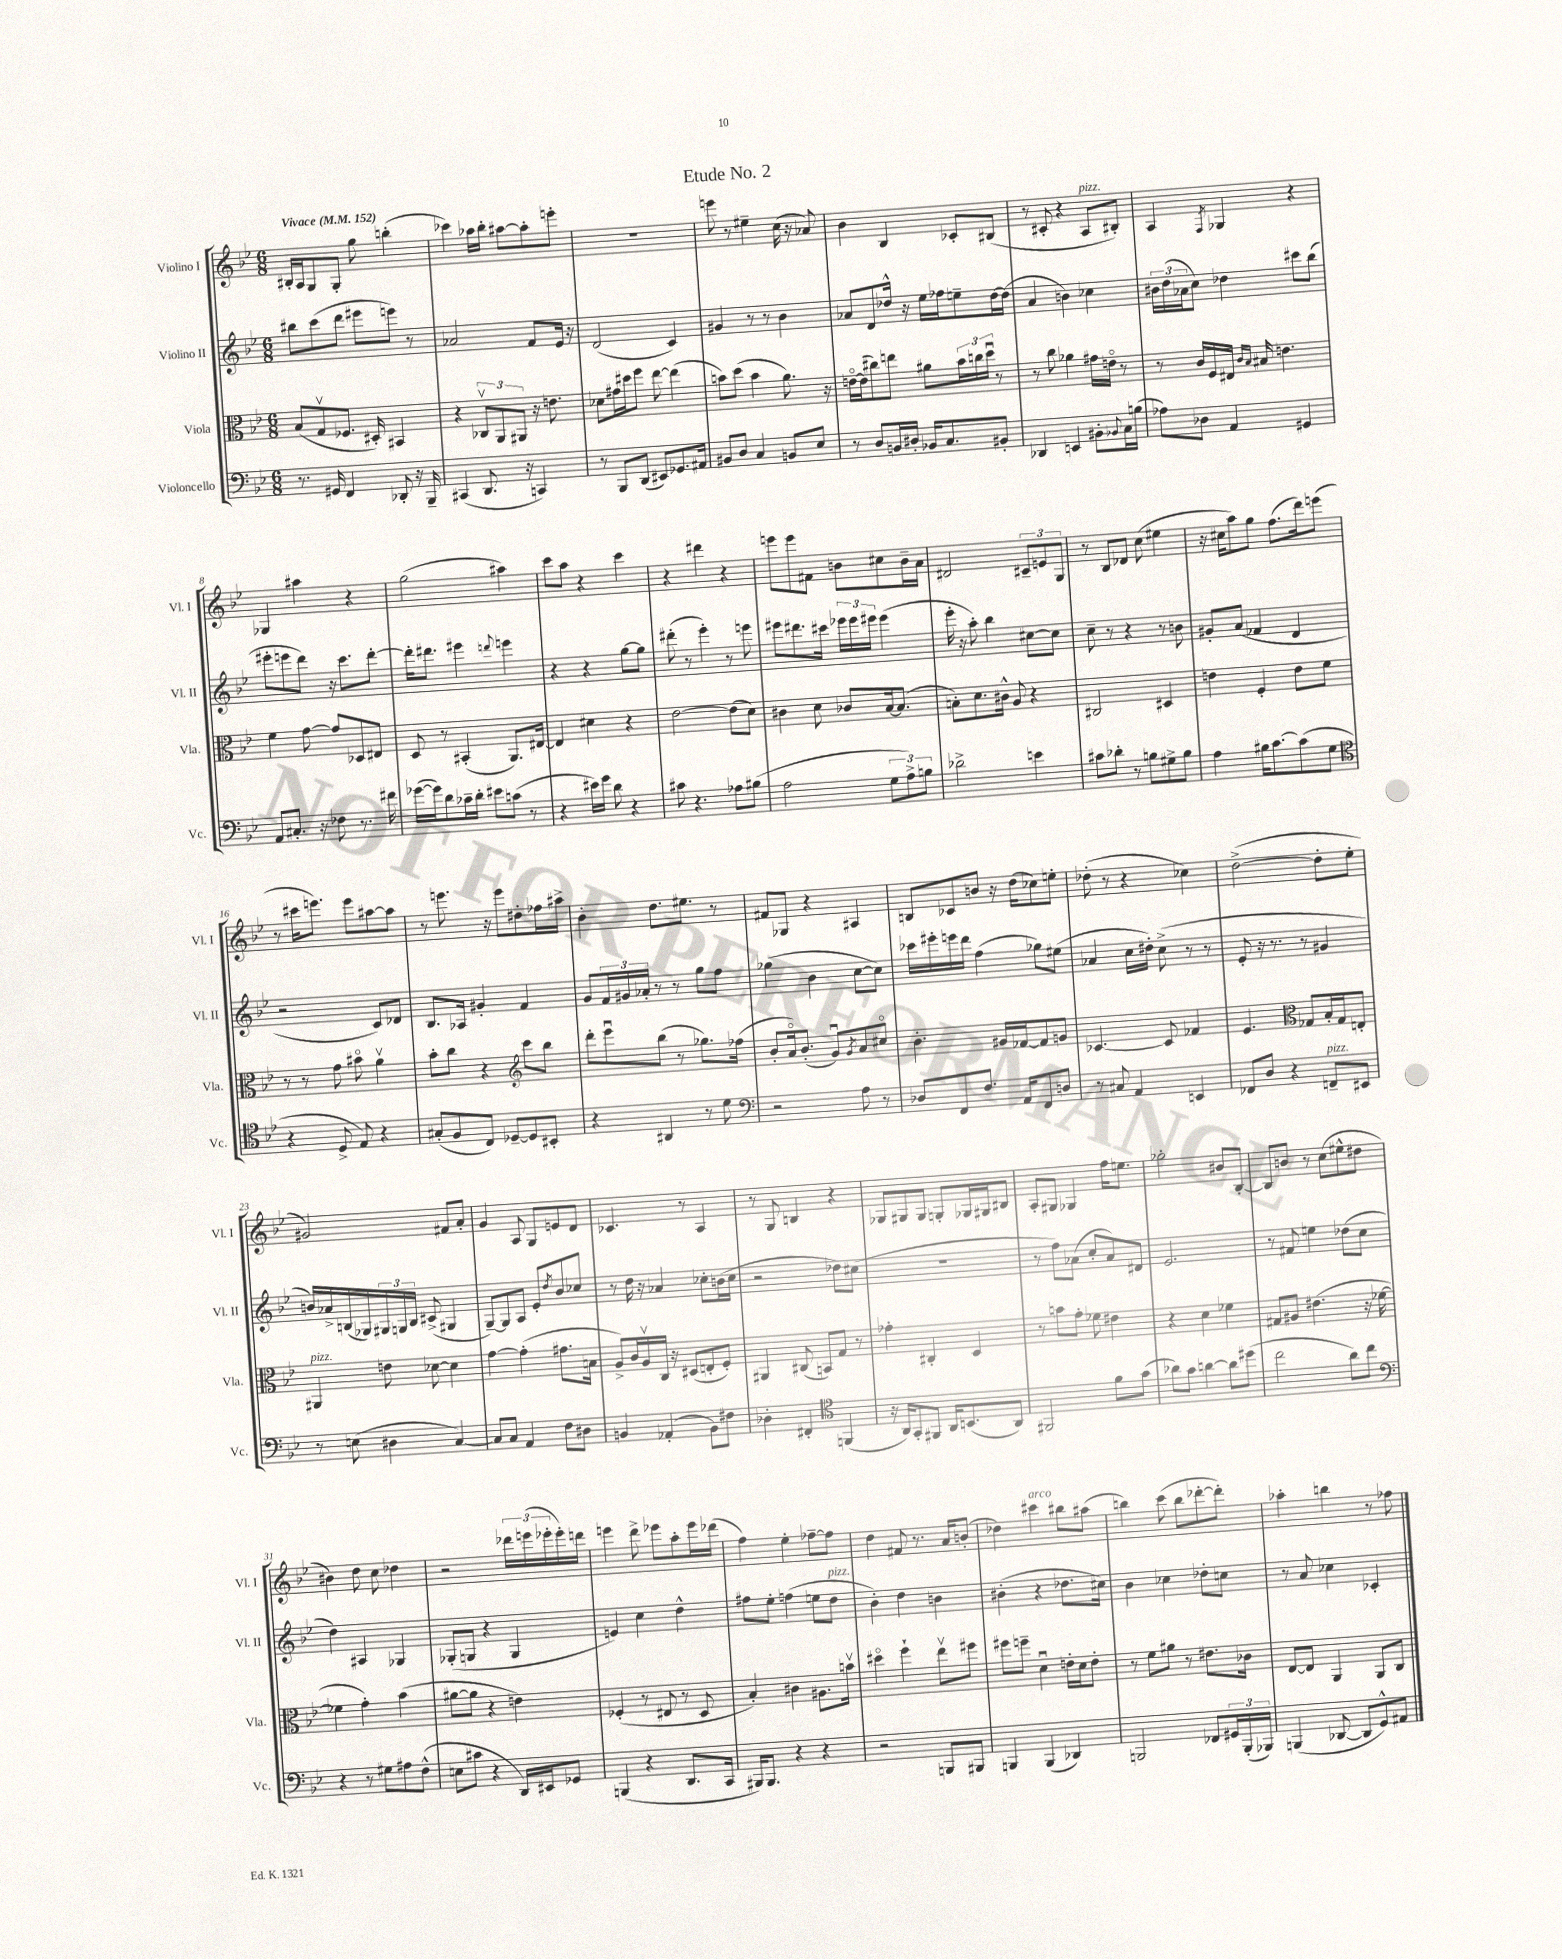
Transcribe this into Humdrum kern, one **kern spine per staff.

**kern	**kern	**kern	**kern
*staff4	*staff3	*staff2	*staff1
*clefF4	*clefC3	*clefG2	*clefG2
*k[b-e-]	*k[b-e-]	*k[b-e-]	*k[b-e-]
*M6/8	*M6/8	*M6/8	*M6/8
*MM152	*MM152	*MM152	*MM152
8.r	(8B-/L	8bb#\L	16B#'/LL
.	.	.	16A/J
.	8Gv/	(8ccc\	8G/
16GG#/	.	.	.
4FF/	8.F-/J	8ddd\J	8G'/J
.	.	8eee#\L	8gg\
.	16D#'/)	.	.
8DD-'/	4BB#/	8eee\J)	(4bb'\
16r	.	8r	.
16BBB-~/	.	.	.
=	=	=	=
(4CC#/	4r	2a-/	4ccc-\)
8.DD/	12C-v/L	.	16aa-\LL
.	.	.	16bb-'\JJ
.	12AA/	.	.
.	.	.	[8aa#\L
.	12AA#/J	.	.
16r	.	.	.
4CC/)	16r	8f/L	8aa#'\]
.	8.e\	.	.
.	.	16e-/Jk	8eee'\J
.	.	16r	.
=	=	=	=
8r	8d-\L	(2d/	2.r
8BBB-/L	16g#\L	.	.
.	16dd#\J	.	.
(8DD/J	8ff\J	.	.
8EE#/L)	[8ee-\	.	.
8.GG-/	(4ee-\]	4c/)	.
16AA#/Jk	.	.	.
=	=	=	=
8BB#/L	8b\L)	4g#/	8eee\
8D/J	(8dd\J	.	8r
4C/	4b\	8r	4ee#~\
.	.	8r	.
8BB/L	8.a\)	4b-\	(16cc\
.	.	.	16r
8E-/J	.	.	8a-/)
.	16r	.	.
=	=	=	=
8r	[16eo\LL	8a-/L	4b-\
.	(16e\]J	.	.
8D/L	8cc#\)	8d/	.
16BB/L	8ee\J	16dd-^^/Jk	4B-/
16D#'/JJ	.	16r	.
16BB-/LK	8a#\L	16ee-\LL	.
8.C/	.	16ff-\J	.
.	24b-\L	8ee~\	8c-'/L
.	24cc\	.	.
.	24ddu\JJ	.	.
8BB#'/J	8r	[16dd-\L	(8B#/J
.	.	(16dd-\]JJ	.
=	=	=	=
4DD-/	8r	4a/	8r
.	8cc\	.	8c#'/
4EE/	4a-\	4b\)	4r
8BB#'\L	16g#\LL	4cc-\	8A/L
.	16eo\JJ	.	.
8qqBB-/	.	.	.
16C\L	8r	.	8B#'/J)
(16B\JJ	.	.	.
=	=	=	=
8A-\L)	8r	24b#\LL	4A/
.	.	(24dd\	.
.	.	24a-\J	.
8D-\J	16c/LL	8cc\J)	.
.	16F/	.	.
.	.	.	8qF/
4AA/	16E#/JJ	4dd-\	4G-/
.	16qqc/LL	.	.
.	16qqB-/JJ	.	.
.	16B#/	.	.
.	4.e\	.	.
4GG#/	.	8ccc#\L	4r
.	.	(8bb-\J	.
=	=	=	=
8AA/L	4f\	8eee#'\L	4G-/
8.C#'/J	.	8eee\	.
.	[8g\	8ddd\J)	4aa#\
16r	.	.	.
8F-\	8g/]L	16r	.
.	.	8.ccc\L	.
8.r	8D-/	.	4r
.	8E#/J	[8ddd'\J	.
16f#\	.	.	.
=	=	=	=
([16g-\LL	8D/	16ddd'\]LK	(2gg\
16g-\]J)	.	8.ddd#\J	.
8d\	8r	.	.
16c-~\L	(4BB#'/	4eee#\	.
16d'\JJ	.	.	.
8e#\L	.	.	.
.	.	8qqddd/	.
(8c\J	8.AA/L)	4eee\	4aa#\)
8r	.	.	.
.	[16E#/Jk	.	.
=	=	=	=
4r	4E#/]	4r	8ccc\L
.	.	.	8aa\J
16e#\LL)	4d#\	4r	4r
16g\JJ	.	.	.
8d\	.	.	.
4r	4r	[8gg\L	4ccc\
.	.	8gg\]J	.
=	=	=	=
8c#\	[2e-\	(8ddd#'\	4r
4.r	.	8r	.
.	.	4eee-'\)	4ddd#\
8A-\L	(8e-\]L	8r	4r
(8B#\J	8d\J)	8eee\	.
=	=	=	=
2A\	4c#\	8eee#\L	8eee\L
.	.	8.ddd#\	8eee\
.	8d\	.	8f#\J
.	.	16ccc#\Jk	.
.	8c-/L	24eee-\LL	8b\L
.	.	24eee-\	.
.	.	24eee#\JJ	.
12G\L	[16B-/k	(4eee#\	8cc#\
.	(8.B-/]J	.	.
12A^\)	.	.	.
.	.	.	16b~\L
12B\J	.	.	.
.	.	.	16a\JJ
=	=	=	=
2d-^\	8B'\L)	16eee-'\	2d#/
.	.	16r	.
.	8.d\	8aa'\)	.
.	.	4bb-\	.
.	16c#^^\Jk	.	.
.	8A/	.	.
4e\	4r	[8cc#\L	12c#~/L
.	.	.	12e/
.	.	8cc#\]J	.
.	.	.	12G/J
=	=	=	=
8c#\L	2C#/	8cc~\	8r
8d-'\J	.	8r	8B-/L
8r	.	4r	8d-/J
8B\L	.	.	(8cc\
8G#^\	4D#/	8r	4ee#\
8B\J	.	8b\	.
=	=	=	=
4A\	4e\	8g#'/L	16r
.	.	.	16cc#\LK
.	.	(8a/J	8aa\)
16B#\LK	4F'/	4f-/	8gg\J
[8.c\	.	.	.
.	.	.	(8.ff\L
(8c\]	8e\L	4d/	.
.	.	.	16ddd\k)
8G\J	8f\J	.	(8eee\J
=	=	=	=
*clefC4	*	*	*
4r	8r	2r	8r
.	8r	.	16ccc#\LK
.	.	.	8.eee\J)
8D^/	8g\	.	.
8E-/)	8b#o\	.	8eee\L
4r	4av\	8c/L)	[8aa#\
.	.	8d-/J	8aa#\]J
=	=	=	=
(8G#'/L	8b-'\L	8.B-/L	8r
8F/	8cc\J	.	8.eee\
.	.	16A-/Jk	.
8C/J)	4r	4g#'/	.
.	.	.	16r
[8D-~/L	.	.	8eee\L
*	*clefG2	*	*
8D-/]	8ccc\L	4f/	8dd#'\
8BB#'/J	8bb-\J	.	16ff-\L
.	.	.	16aa#^\JJ
=	=	=	=
4r	8ddd'\L	8g/L	4b-'\
.	8eee-u\	24f/L	.
.	.	24g#/	.
.	.	24a-'/JJ	.
4AA#/	(8bb-\J	8r	8.dd\L
.	8r	8r	.
.	.	.	8.ee#\J
8r	8.gg-\L)	8gg\L	.
8d\	.	8ff\J	8r
.	(16ff-\Jk	.	.
=	=	=	=
*clefF4	*	*	*
2r	8b-'/L	(4gg-\	8f#/L
.	16ao/k)	.	8G-/J
.	(8.b-'/J	.	.
.	.	4b-\	4r
.	8gu/L)	.	.
.	8qg/	.	.
8A\	8a/	[8cc\L	4A#/
8r	8cc#o/J	8cc\]J)	.
=	=	=	=
8D-/L	4.b-'\	16ccc-\LL	8B/L
.	.	16eee#'\	.
8FF/	.	16eee\	8c-/
.	.	16ddd\JJ	.
8.F/J	.	(4ff\	8b/J
.	16g#/LL	.	16r
16AA/LK	[16f-/J	.	(16dd\LK
8FF/	8f-/]	8gg-\L)	8cc-\)
8D/J	8g/J	(8ee#\J	8ee'\J
=	=	=	=
8r	[4.c-/	4a-/	(8dd-'\
8C#/	.	.	8r
4AA/	.	16cc\LL	4r
.	.	16dd#'\JJ)	.
.	8c-/]	(8cc^\	.
4EE/	4f-/	8r	4cc-\)
.	.	8r	.
=	=	=	=
8FF-/L	4.e-/	8e-'/	([2dd^\
8D/J	.	16r	.
.	.	8.r	.
4r	.	.	.
*	*clefC3	*	*
.	8G-/L	8r	.
8FF~/L	16B-'/L	4g#/	8dd'\]L
.	16G-/J	.	.
8EE#/J	8E'/J	.	8ee-'\J
=	=	=	=
8r	4AA#/	16b/LL)	2g#/)
.	.	16a-^/	.
(8E\	.	(16B/	.
.	.	16G-/)	.
4D#\	8e\	24G#/	.
.	.	24G/	.
.	.	24B/JJ	.
.	[8d-\	(8c#^/	.
[4C/)	4d-\]	4G#/	8f#/L
.	.	.	8a'/J
=	=	=	=
8C/]L	[4g\	[8G~/L)	4g/
8C/J	.	8G/]	.
4AA/	(4g'\]	8A/J	8A/
.	.	8e-'/L	8G/L
.	.	8qdd/	.
8F\L	8.g#\L	8b-/	8e/
8D#\J	.	8cc-/J	8d/J
.	16B\Jk	.	.
=	=	=	=
4BB/	8A^/L)	8r	4.c-/
.	16c/L	16dd\	.
.	16Av/	16r	.
(4AA-'/	16C/JJ	4a-/	.
.	16r	.	.
.	(8D#/L	.	8r
8BB\L)	8E'/	8cc-'\L	4A/
8F#\J	8F'/J)	(16b\L	.
.	.	16cc-\JJ	.
=	=	=	=
4D-'\	4AA#/	2r	8r
.	.	.	8G/
4FF#'/	(8C#/	.	4B/
.	8BB/L)	.	.
*clefC4	*	*	*
(4FF/	8G/J	8dd-\L)	4r
.	8r	(8cc#\J	.
=	=	=	=
16r	4g-'\	2.r	8G-/L
16AA/LK)	.	.	.
8GG'/	.	.	8G#/
8FF#/J	4C#'/	.	8G#/J
16AA/LK	.	.	8G'/L
(8.BB/	.	.	.
.	4D/	.	16G-/L
.	.	.	16G#/J
8AA/J)	.	.	8B#/J
=	=	=	=
2FF#/	8r	8r	8A'/L
.	8b\L	8ff\L)	8G#/J
.	8g'\J	(8a-\J	4G-/
.	8f-\	8cc'/L	.
8f\L	4e#\	8a-/)	16ff\LK
.	.	.	8.ee\J
(8g\J	.	8d#/J	.
=	=	=	=
8a-\L)	4r	2.e-/	2gg-'\
8g\J	.	.	.
[4a\	4d\	.	.
8a\]L	4f-\	.	8b#/L
(8dd#\J	.	.	[8B-'/J
=	=	=	=
2cc\	8G#/L	8r	8B-/]L
.	8A#/J	8f#/	8b/J
.	(4.e#\	4ee\	8r
.	.	.	(8cc\L
8a\L)	.	(8dd-\L	8ee#^^\
8cc\J	16r	8cc\J	8dd#\J
.	[16f-\	.	.
=	=	=	=
*clefF4	*	*	*
4r	4f-\]	4dd\)	4b#\)
8r	4g'\)	4A#/	8dd\
8G#\L	.	.	8cc\
8A#\	(4b-\	4G-/	4dd-\
(8F^^\J	.	.	.
=	=	=	=
8E\L	[8a#\L	(8G-'/L	2r
8c#\J	8a#\]J	8G/J	.
4r	4r	4r	.
16DD/LL)	4e\)	4G/	24ddd-\LL
.	.	.	(24eee\
16EE#/J	.	.	.
.	.	.	24eee-'\
8GG-/J	.	.	16eee-'\)
.	.	.	16ddd\JJ
=	=	=	=
(4BBB/	(4F-'/	4e/)	4eee\
4r	8r	4cc\	8ddd^\
.	8E#/	.	8eee-\L
8.DD/L	8r	4dd^^\	8aa'\
.	8D/	.	16eee-\L
16CC/Jk	.	.	(16ddd-\JJ
=	=	=	=
16BBB#/LK)	4B-'/)	8ff#\L	4ff\)
8.BBB#/J	.	.	.
.	.	8ee-'\J	.
4r	4c#\	(4ff\	4ee-'\
4r	8.A#\L	8ee\L	[8ff-~\L
.	.	8dd\J	8ff-\]J
.	16bv\Jk	.	.
=	=	=	=
2r	4dd#o\	4b-'\)	4dd\
.	4ff`\	4dd\	8f#/
.	.	.	8.r
8BBB/L	8ee-v\L	4b\	.
.	.	.	16a/LK
8BBB#/J	8ff#\J	.	(8b'/J
=	=	=	=
4BBB/	8ff#\L	(4b#'\	4dd-\)
.	8ff~\J	.	.
(4BBB/	4du\	4r	4ccc#\
4DD-/)	16e'\LL	8.dd-\L	8bb#\L
.	16d\J	.	.
.	8e'\J	.	(8aa#\J
.	.	16cc#\Jk)	.
=	=	=	=
2BBB/	8r	4b-\	4bb\)
.	8f\L	.	.
.	8a#\J	4cc-\	(8ccc\
.	8r	.	8bb\L
8FF-/L	8.e#\L	8dd-'\L	[8ddd-'\
24GG#/L	.	8cc\J	8ddd-'\]J)
(24BBB'/	.	.	.
.	16c-\Jk	.	.
24BBB-/JJ)	.	.	.
=	=	=	=
(4BBB/	[8E-/L	8r	4aa-'\
.	8E-/]J	8a/	.
[8DD-/	4AA/	4cc-\	4bb\
8DD-/]L	.	.	.
8GG^^/)	8AA/L	4c-'/	8r
8AA#/J	8C/J	.	8ff-\
==	==	==	==
*-	*-	*-	*-
